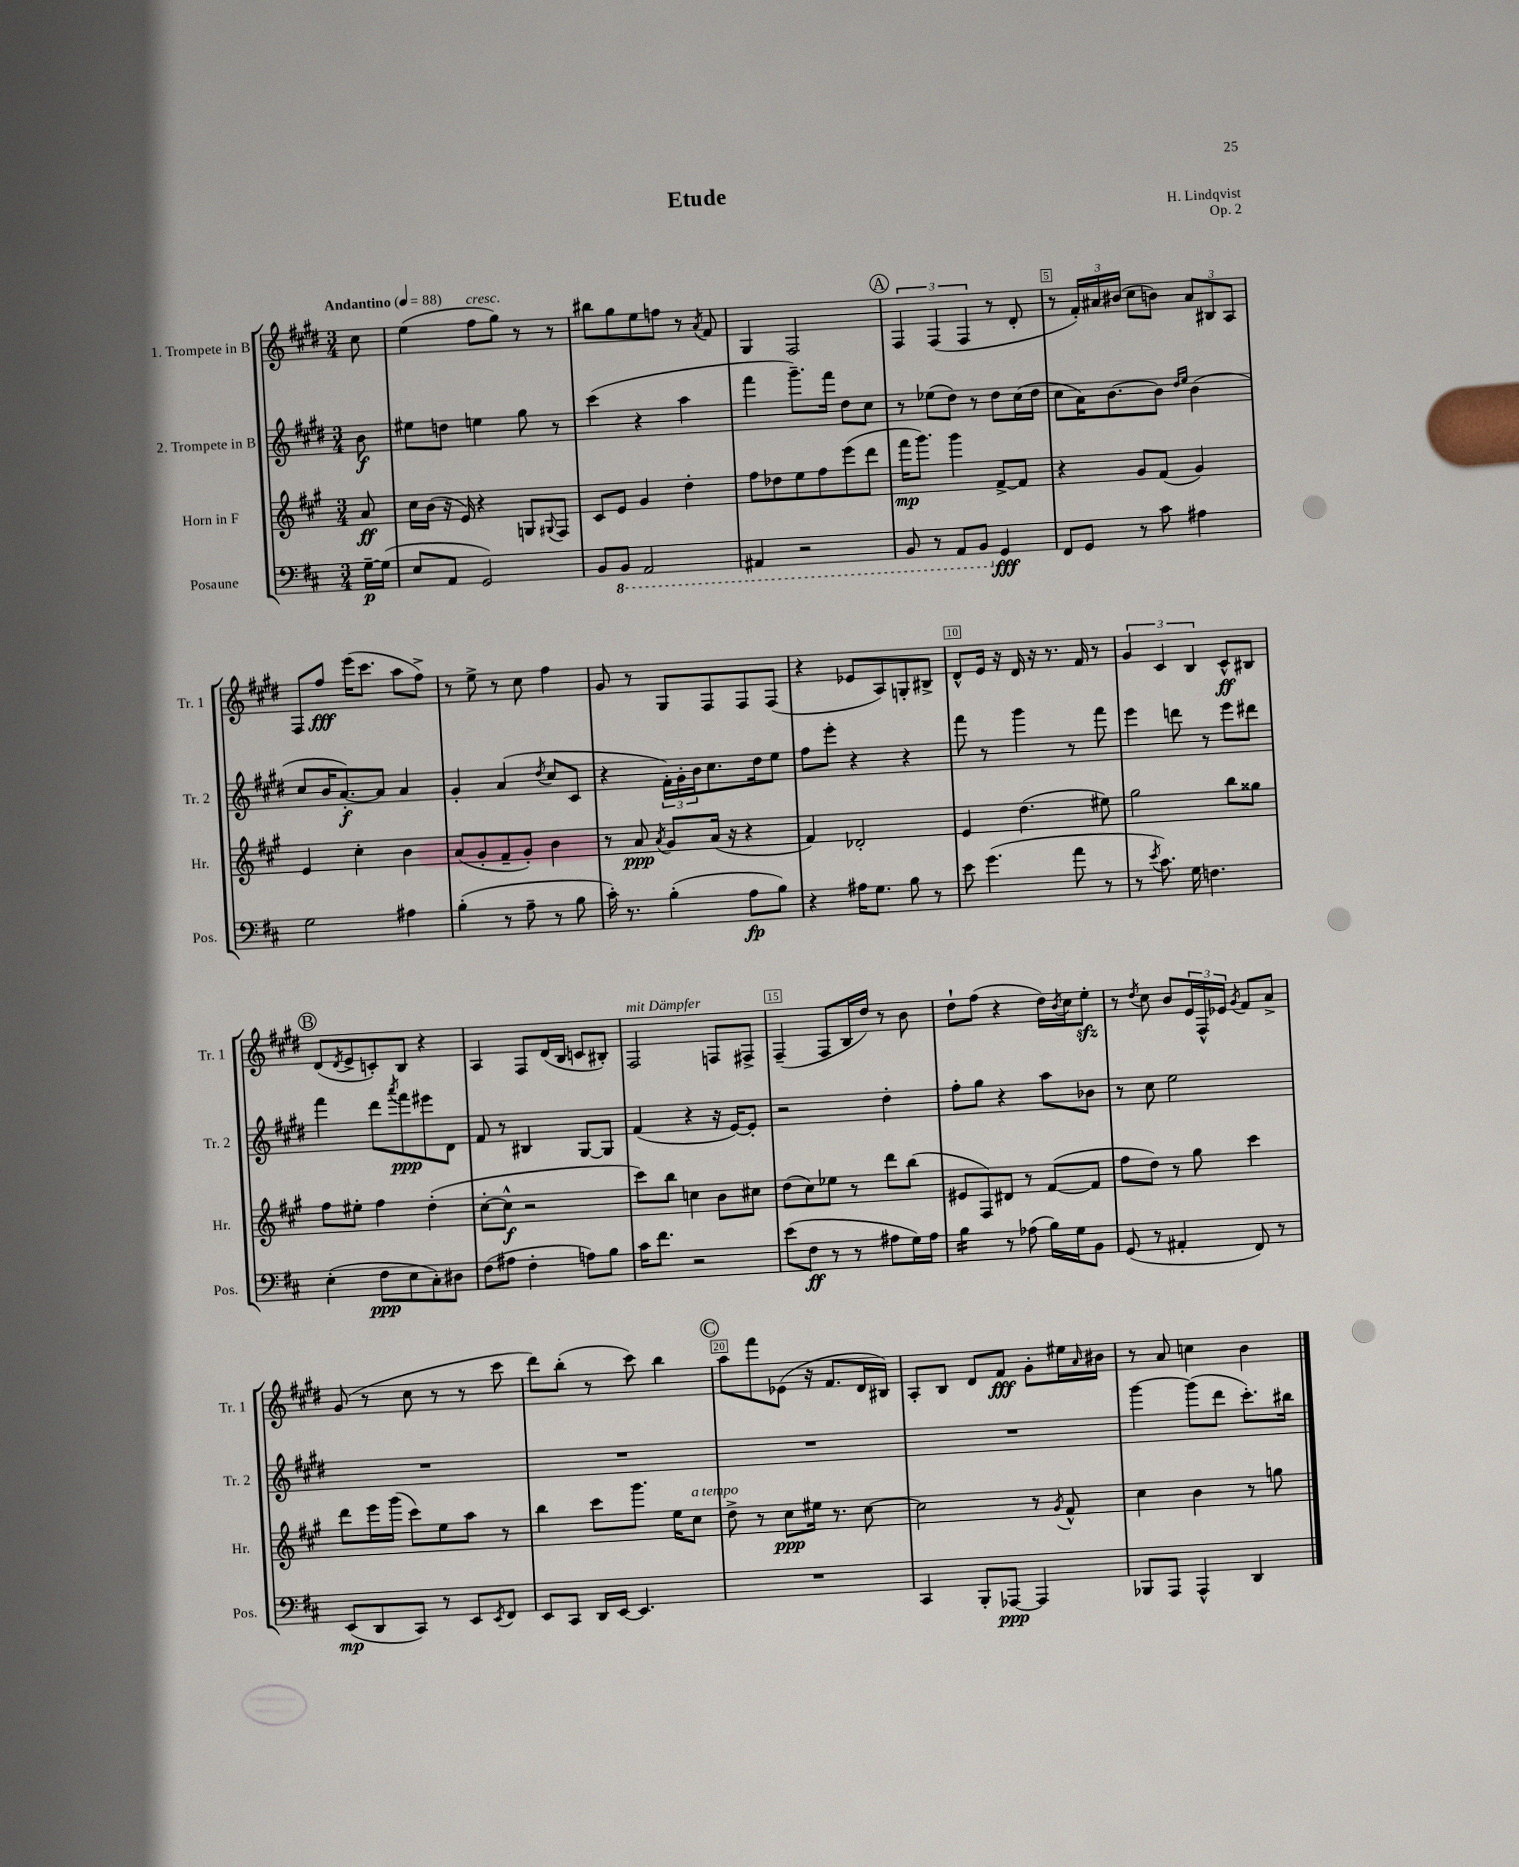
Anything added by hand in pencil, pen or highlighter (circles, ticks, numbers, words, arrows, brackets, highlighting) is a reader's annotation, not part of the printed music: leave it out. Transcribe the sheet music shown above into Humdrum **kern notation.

**kern	**dynam	**kern	**dynam	**kern	**dynam	**kern	**dynam
*part4	*part4	*part3	*part3	*part2	*part2	*part1	*part1
*staff4	*staff4	*staff3	*staff3	*staff2	*staff2	*staff1	*staff1
*I"Posaune	*	*I"Horn in F	*	*I"2. Trompete in B	*	*I"1. Trompete in B	*
*I'Pos.	*	*I'Hr.	*	*I'Tr. 2	*	*I'Tr. 1	*
*clefF4	*	*clefG2	*	*clefG2	*	*clefG2	*
*k[f#c#]	*	*k[f#c#g#]	*	*k[f#c#g#d#]	*	*k[f#c#g#d#]	*
*M3/4	*	*M3/4	*	*M3/4	*	*M3/4	*
*MM88	*	*MM88	*	*MM88	*	*MM88	*
=	=	=	=	=	=	=	=
!	!	!	!	!	!	!LO:TX:a:B:t=Andantino	!
[16G~\LL	p	8a/	ff	8b\	f	8cc#\	.
(16G\JJ]	.	.	.	.	.	.	.
=1	=1	=1	=1	=1	=1	=1	=1
8E/L	.	16cc#\LL	.	8ee#X\L	.	(4ee\	.
.	.	(16b\JJ	.	.	.	.	.
8AA/J	.	16r	.	8ddn\J	.	.	.
.	.	16e/)	.	.	.	.	.
!	!	!	!	!	!	!LO:TX:a:i:t=cresc.	!
2GG/)	.	4r	.	4een\	.	8ff#\L	.
.	.	.	.	.	.	8gg#\J)	.
.	.	8Gn/L	.	8gg#\	.	8r	.
.	.	8qqG#X/	.	.	.	.	.
.	.	8F#/J	.	8r	.	8r	.
=2	=2	=2	=2	=2	=2	=2	=2
8BB/L	.	8c#/L	.	(4ccc#\	.	8bb#X\L	.
*8ba	*	*	*	*	*	*	*
8BBB/J	.	8e/J	.	.	.	8gg#\	.
2AAA/	.	4g#/	.	4r	.	8ee\	.
.	.	.	.	.	.	8ffn\J	.
.	.	4dd'\	.	4aa\	.	8r	.
.	.	.	.	.	.	8qa/	.
.	.	.	.	.	.	8f#/	.
=3	=3	=3	=3	=3	=3	=3	=3
4AAA#X/	.	8ff#\L	.	4fff#\	.	4G#/	.
.	.	8dd-X\	.	.	.	.	.
2r	.	8ee\	.	8.ggg#~\L)	.	2F#/	.
.	.	8ff#\	.	.	.	.	.
.	.	.	.	16fff#\Jk	.	.	.
.	.	(8eee\	.	8dd#\L	.	.	.
.	.	8ddd\J	.	8cc#\J	.	.	.
!!LO:REH:place=s1:t=A
=4	=4	=4	=4	=4	=4	=4	=4
8BBB/	.	16fff#\KL	mp	8r	.	6F#/	.
.	.	8.ggg#\J)	.	.	.	.	.
8r	.	.	.	(8ee-X\L	.	.	.
.	.	.	.	.	.	(6F#/	.
8AAA/L	.	4ggg#\	.	8dd#\J)	.	.	.
.	.	.	.	.	.	6F#/	.
8BBB/J	.	.	.	8r	.	.	.
*X8ba	*	*	*	*	*	*	*
4GG/	fff	[8f#^/L	.	8dd#\L	.	8r	.
.	.	8f#/J]	.	(16cc#\L	.	8d#'/	.
.	.	.	.	16dd#\JJ	.	.	.
=5	=5	=5	=5	=5	=5	=5	=5
8FF#/L	.	4r	.	8cc#\L	.	8r	.
8GG/J	.	.	.	16a\K)	.	24f#'/LL)	.
.	.	.	.	.	.	24a#X/	.
.	.	.	.	[8.b\	.	.	.
.	.	.	.	.	.	(24b#X/JJ	.
8r	.	8g#/L	.	.	.	8cc#\L	.
8c#\	.	(8f#/J	.	8b\J]	.	8bn\J)	.
.	.	.	.	16qqdd#/LL	.	.	.
.	.	.	.	16qqee/JJ	.	.	.
4A#X\	.	4g#/)	.	(4b\	.	12a#/L	.
.	.	.	.	.	.	12B#X/	.
.	.	.	.	.	.	12A/J	.
!!LO:LB:g=z
=6	=6	=6	=6	=6	=6	=6	=6
2G\	.	4e/	.	8cc#/L	.	8F#/L	.
.	.	.	.	16b/K	.	8ff#/J	fff
.	.	.	.	[8.a'/)	f	.	.
.	.	4cc#'\	.	.	.	(16eee\KL	.
.	.	.	.	.	.	8.ccc#\J	.
.	.	.	.	8a/J]	.	.	.
4A#X\	.	4b\	.	4a/	.	8aa\L	.
.	.	.	.	.	.	8ff#^\J)	.
=7	=7	=7	=7	=7	=7	=7	=7
(4B'\	.	(8a/L	.	4g#'/	.	8r	.
.	.	8g#'/	.	.	.	8ee^\	.
8r	.	8f#~/	.	(4a/	.	8r	.
8A~\	.	8g#'/J)	.	.	.	8cc#\	.
.	.	.	.	8qdd#/	.	.	.
8r	.	4b\	.	8cc#/L	.	4ff#\	.
8B\	.	.	.	8c#/J	.	.	.
=8	=8	=8	=8	=8	=8	=8	=8
16c#'\)	.	8r	.	4r	.	8g#/	.
8.r	.	.	.	.	.	.	.
.	.	8a/	ppp	.	.	8r	.
.	.	8qa/	.	.	.	.	.
(4B'\	.	8g#/L	.	24f#'\LL)	.	8G#/L	.
.	.	.	.	24g#'\	.	.	.
.	.	.	.	24b\J	.	.	.
.	.	(16a/Jk	.	8.cc#\	.	8F#/	.
.	.	16r	.	.	.	.	.
8A\L	fp	4r	.	.	.	8F#/	.
.	.	.	.	16dd#\k	.	.	.
8B\J)	.	.	.	8ee\J	.	(8F#/J	.
=9	=9	=9	=9	=9	=9	=9	=9
4r	.	4f#/)	.	8ff#\L	.	4r	.
.	.	.	.	8eee'\J	.	.	.
16A#X\KL	.	2d-X'/	.	4r	.	8e-X/L	.
8.G\J	.	.	.	.	.	.	.
.	.	.	.	.	.	8A/)	.
8B\	.	.	.	4r	.	8Gn'/	.
8r	.	.	.	.	.	8B#X^/J	.
=10	=10	=10	=10	=10	=10	=10	=10
8e\	.	4e/	.	8fff#\	.	8d#^^/L	.
(4.g\	.	.	.	8r	.	16e/Jk	.
.	.	.	.	.	.	16r	.
.	.	(4.dd\	.	4ggg#\	.	16d#/	.
.	.	.	.	.	.	16r	.
.	.	.	.	.	.	8.r	.
8a\	.	.	.	8r	.	.	.
.	.	.	.	.	.	16f#/	.
8r	.	8ee#X\)	.	8fff#\	.	8r	.
=11	=11	=11	=11	=11	=11	=11	=11
8r	.	2gg#\	.	4eee\	.	6g#/	.
8qe/	.	.	.	.	.	.	.
8.c#\)	.	.	.	.	.	.	.
.	.	.	.	.	.	6c#/	.
.	.	.	.	8dddn\	.	.	.
16G\	.	.	.	.	.	.	.
.	.	.	.	.	.	6B/	.
4.Fn\	.	.	.	8r	.	.	.
.	.	8bb\L	.	8eee\L	.	8c#^^/L	ff
.	.	8gg##X\J	.	8ddd#X\J	.	8B#X/J	.
!!LO:LB:g=z
!!LO:REH:place=s1:t=B
=12	=12	=12	=12	=12	=12	=12	=12
(4E'\	.	8ff#\L	.	4fff#\	.	(8d#/L	.
.	.	.	.	.	.	8qd#/	.
.	.	8ee#X'\J	.	.	.	8e^/	.
8F#\L	ppp	4ff#\	.	8ddd#\L	.	8cn'/)	.
.	.	.	.	8qaaa/	.	.	.
8E\	.	.	.	8fff#\	ppp	8B/J	.
8C#'\)	.	(4dd'\	.	8eee#X\	.	4r	.
8D#X\J	.	.	.	8d#\J	.	.	.
=13	=13	=13	=13	=13	=13	=13	=13
(8F#\L	.	[8cc#'\L	.	8f#/	.	4A/	.
8A#X\J	.	8cc#^^\J]	f	8r	.	.	.
4F#'\	.	2r	.	4B#X/	.	8F#/L	.
.	.	.	.	.	.	(16d#/L	.
.	.	.	.	.	.	16B/JJ	.
8An\L)	.	.	.	[8G#/L	.	8cn/L	.
8B\J	.	.	.	8G#/J]	.	8B#X'/J)	.
=14	=14	=14	=14	=14	=14	=14	=14
!	!	!	!	!	!	!LO:TX:a:i:t=mit Dämpfer	!
16c#\KL	.	8ccc#\L)	.	(4f#/	.	2F#/	.
8.f#\J	.	.	.	.	.	.	.
.	.	8bb\J	.	.	.	.	.
2r	.	4ccn\	.	4r	.	.	.
.	.	8b\L	.	16r	.	8Fn/L	.
.	.	.	.	[16e/KL)	.	.	.
.	.	8cc#X\J	.	8e'/J]	.	8F#X^/J	.
=15	=15	=15	=15	=15	=15	=15	=15
(8e\L	.	(8dd\L	.	2r	.	(4F#~/	.
8F#\J	ff	8cc#\)	.	.	.	.	.
8r	.	8ee-X\J	.	.	.	8F#/L	.
8r	.	8r	.	.	.	16B/L	.
.	.	.	.	.	.	16dd#/JJ)	.
8A#X\L	.	8ddd\L	.	4dd#'\	.	8r	.
16G\L)	.	(8bb\J	.	.	.	8b\	.
16A#\JJ	.	.	.	.	.	.	.
=16	=16	=16	=16	=16	=16	=16	=16
*tremolo	*	*	*	*	*	*	*
16B\LL	.	8e#X/L	.	8ff#'\L	.	8dd#`\L	.
16B\	.	.	.	.	.	.	.
16B\	.	8F#/)	.	8gg#\J	.	(8ff#\J	.
16B\JJ	.	.	.	.	.	.	.
*Xtremolo	*	*	*	*	*	*	*
8r	.	8d#X/J	.	4r	.	4r	.
(8A-X\	.	8r	.	.	.	.	.
16B\LL)	.	([8f#/L	.	8aa\L	.	16dd#\LL)	.
.	.	.	.	.	.	8qb/	.
16G\J	.	.	.	.	.	16cc#\J	.
8BB\J	.	8f#/J]	.	8b-X\J	.	8eezz'\J	.
=17	=17	=17	=17	=17	=17	=17	=17
(8GG/	.	8ff#\L	.	8r	.	8r	.
.	.	.	.	.	.	8qdd#/	.
8r	.	8dd\J)	.	8cc#\	.	8cc#\	.
4AA#X'/	.	8r	.	2ee\	.	8b/L	.
.	.	8gg#\	.	.	.	24e/L	.
.	.	.	.	.	.	24F#^^/	.
.	.	.	.	.	.	24e-X/JJ	.
.	.	.	.	.	.	8qg#/	.
8FF#/)	.	4ccc#\	.	.	.	8f#/L	.
8r	.	.	.	.	.	8a^/J	.
!!LO:LB:g=z
=18	=18	=18	=18	=18	=18	=18	=18
(8EE/L	mp	8ddd\L	.	2.r	.	(8g#/	.
8DD/	.	16eee\L	.	.	.	8r	.
.	.	(16ggg#\JJ	.	.	.	.	.
8CC#/J)	.	8ccc#\L)	.	.	.	8cc#\	.
8r	.	8ee\	.	.	.	8r	.
8EE/L	.	8aa\J	.	.	.	8r	.
8qEE/	.	.	.	.	.	.	.
8FF#/J	.	8r	.	.	.	8ccc#\	.
=19	=19	=19	=19	=19	=19	=19	=19
8EE/L	.	4bb\	.	2.r	.	8ddd#\L)	.
8CC#/J	.	.	.	.	.	(8bb'\J	.
16DD/LL	.	8ccc#\L	.	.	.	8r	.
[16EE/JJ	.	.	.	.	.	.	.
4.EE/]	.	8.ggg#\J	.	.	.	8ccc#\)	.
.	.	.	.	.	.	4bb\	.
.	.	16ee\KL	.	.	.	.	.
!	!	!LO:TX:a:i:t=a tempo	!	!	!	!	!
.	.	8cc#\J	.	.	.	.	.
!!LO:REH:place=s1:t=C
=20	=20	=20	=20	=20	=20	=20	=20
2.r	.	8dd^\	.	2.r	.	8aa\L	.
.	.	8r	.	.	.	8fff#\	.
.	.	8cc#\L	ppp	.	.	(8e-X\J	.
.	.	16ee#X\Jk	.	.	.	16r	.
.	.	8.r	.	.	.	8.f#/L	.
.	.	[8cc#\	.	.	.	16d#/L	.
.	.	.	.	.	.	16B#X/JJ)	.
=21	=21	=21	=21	=21	=21	=21	=21
4CC#/	.	2cc#\]	.	2.r	.	8A'/L	.
.	.	.	.	.	.	8B/J	.
8BBB'/L	.	.	.	.	.	8d#/L	.
[8AAA-X/J	ppp	.	.	.	.	8f#/J	fff
4AAA-/]	.	8r	.	.	.	8g#'\L	.
.	.	8qg#/	.	.	.	.	.
.	.	8f#^^/	.	.	.	16ee#X\L	.
.	.	.	.	.	.	16qqa/	.
.	.	.	.	.	.	16b#X\JJ	.
=22	=22	=22	=22	=22	=22	=22	=22
8BBB-X/L	.	4cc#\	.	[4ggg#\	.	8r	.
8AAA/J	.	.	.	.	.	8a/	.
4AAA^^/	.	4b\	.	(8ggg#\L]	.	4ccn\	.
.	.	.	.	8ddd#\J	.	.	.
4DD/	.	8r	.	8.ccc#'\L)	.	4b\	.
.	.	8ggn\	.	.	.	.	.
.	.	.	.	16bb#X\Jk	.	.	.
==	==	==	==	==	==	==	==
*-	*-	*-	*-	*-	*-	*-	*-
